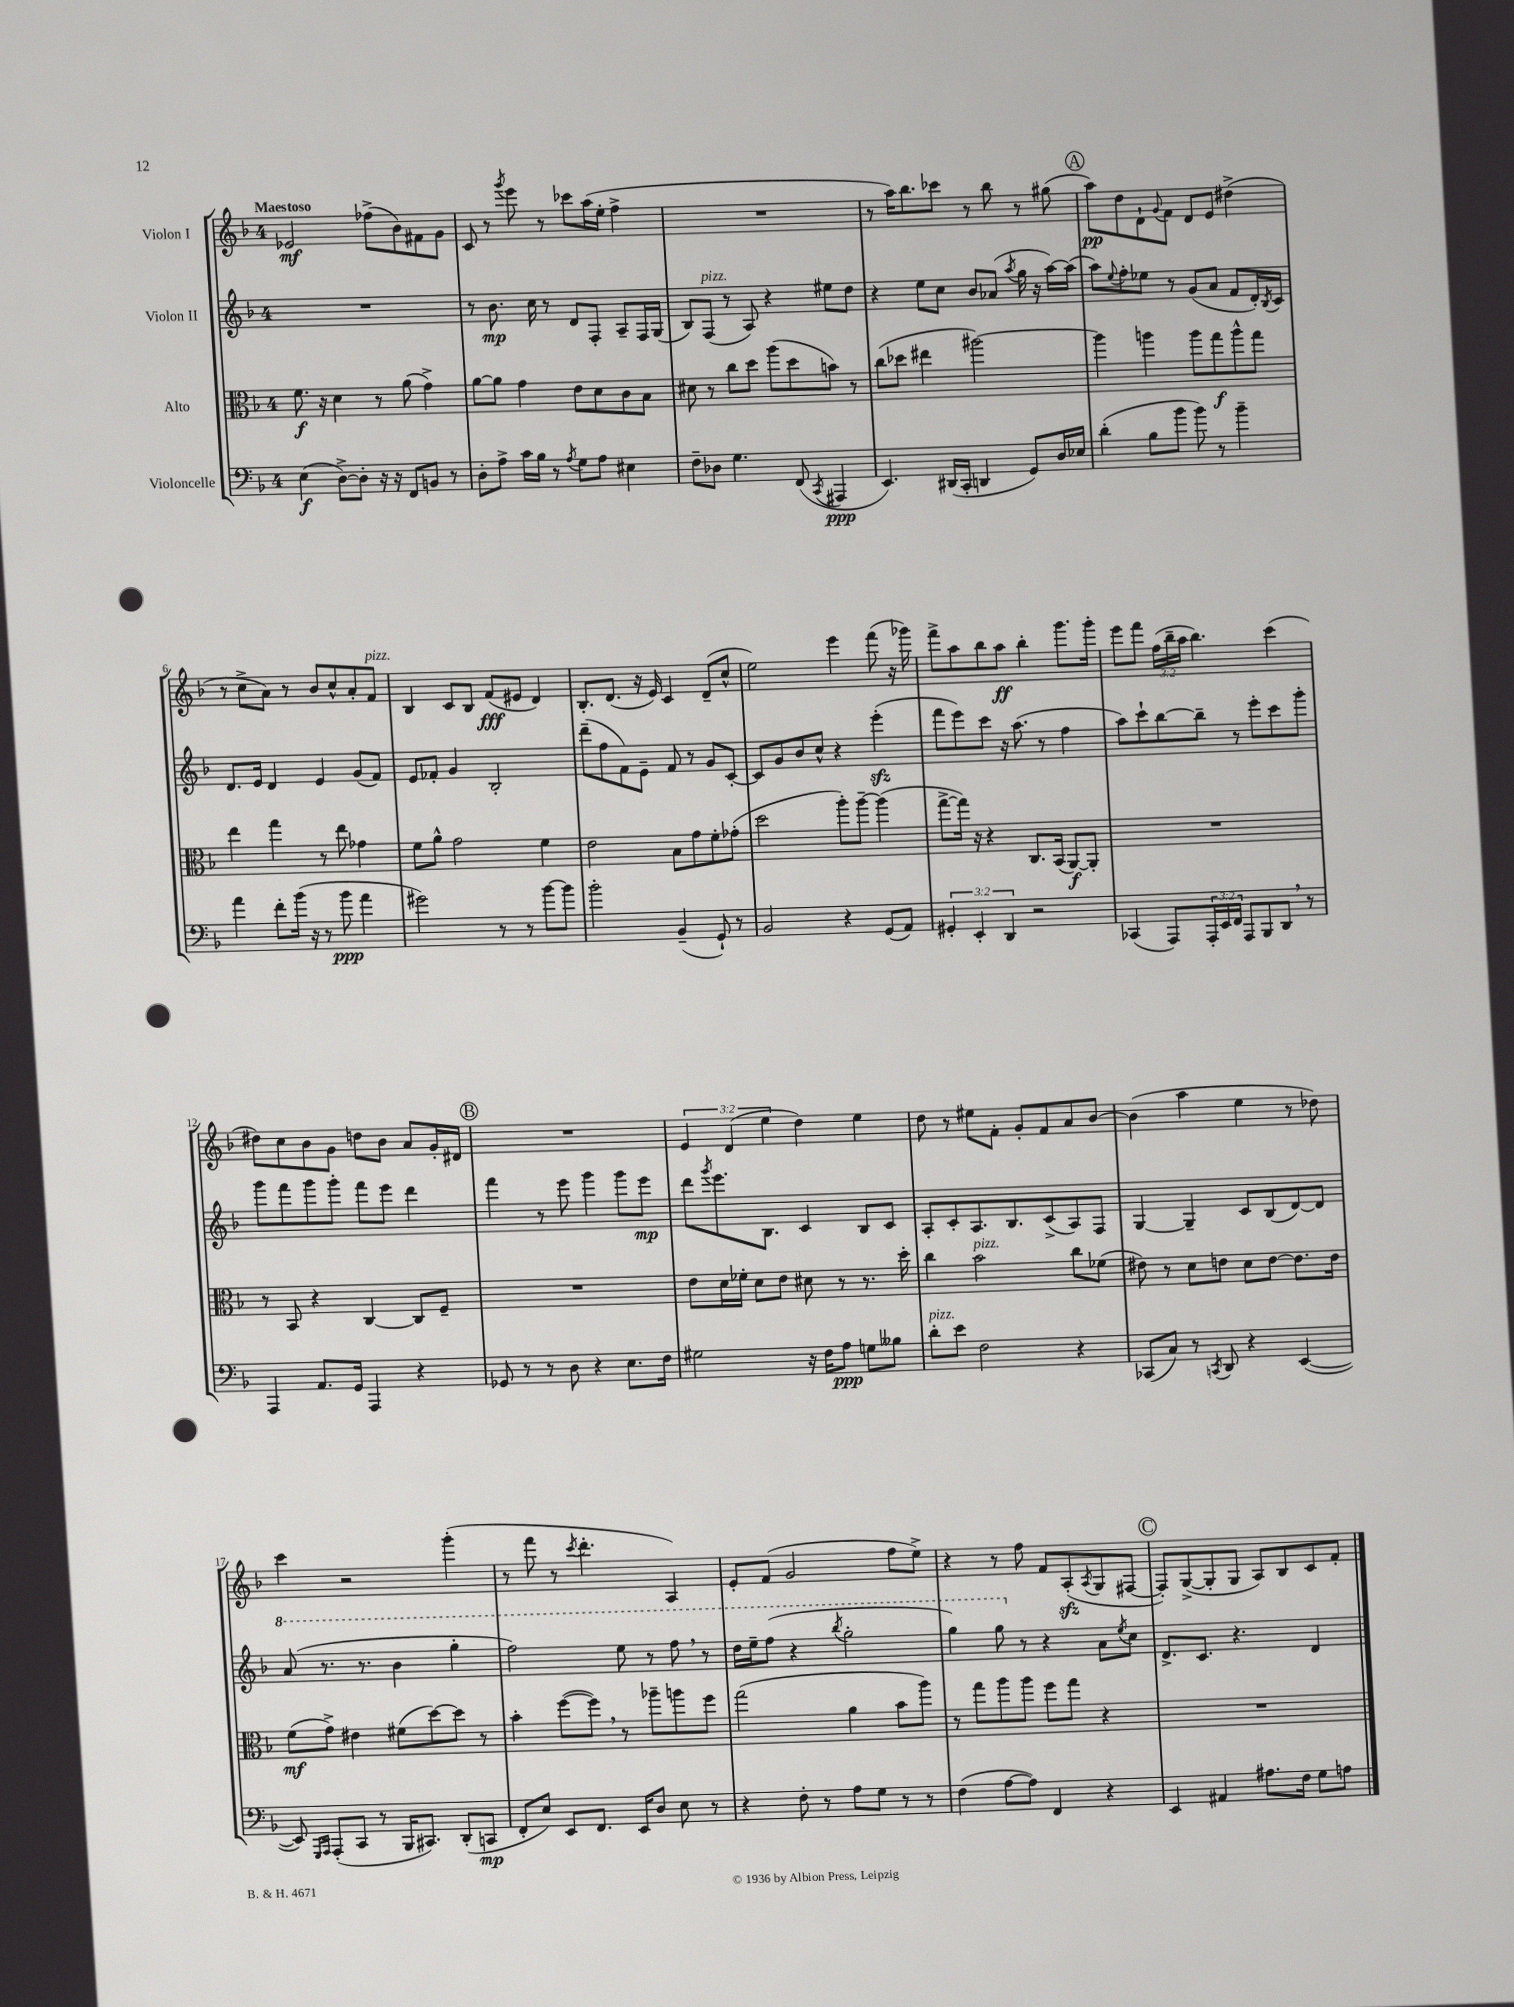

**kern	**dynam	**kern	**dynam	**kern	**dynam	**kern	**dynam
*part4	*part4	*part3	*part3	*part2	*part2	*part1	*part1
*staff4	*staff4	*staff3	*staff3	*staff2	*staff2	*staff1	*staff1
*I"Violoncelle	*	*I"Alto	*	*I"Violon II	*	*I"Violon I	*
*clefF4	*	*clefC3	*	*clefG2	*	*clefG2	*
*k[b-]	*	*k[b-]	*	*k[b-]	*	*k[b-]	*
*M4/4	*	*M4/4	*	*M4/4	*	*M4/4	*
=1	=1	=1	=1	=1	=1	=1	=1
!	!	!	!	!	!	!LO:TX:a:B:t=Maestoso	!
(4E\	f	8.f\	f	1r	.	2e-X/	mf
.	.	16r	.	.	.	.	.
[8D^\L)	.	4d\	.	.	.	.	.
8D'\J]	.	.	.	.	.	.	.
16r	.	8r	.	.	.	(8ff-X^\L	.
16r	.	.	.	.	.	.	.
8FF/L	.	(8a\	.	.	.	8b-\)	.
8BBn/J	.	4g^\)	.	.	.	8f#X\	.
8r	.	.	.	.	.	8g\J	.
=2	=2	=2	=2	=2	=2	=2	=2
8D'\L	.	[8a\L	.	8r	.	8c/	.
8A^\J	.	8a\J]	.	8.b-\	mp	8r	.
.	.	.	.	.	.	8qggg/	.
16c\LL	.	4g\	.	.	.	8eee\	.
16B-\JJ	.	.	.	16cc\	.	.	.
8r	.	.	.	8r	.	8r	.
8qA/	.	.	.	.	.	.	.
8G\L	.	8e\L	.	8d/L	.	8ccc-X\L	.
8A\J	.	8d\	.	8F'/J	.	(16aa\L	.
.	.	.	.	.	.	16ee'\JJ	.
4E#X\	.	8c\	.	8A~/L	.	4ff^\	.
.	.	8B-\J	.	16F/L	.	.	.
.	.	.	.	(16G/JJ	.	.	.
=3	=3	=3	=3	=3	=3	=3	=3
8F~\L	.	8d#X\	.	8B-/L)	.	1r	.
!	!	!	!	!LO:TX:a:i:t=pizz.	!	!	!
8D-X\J	.	8r	.	(8F/J	.	.	.
4.G\	.	8cc\L	.	8r	.	.	.
.	.	8dd\J	.	8A/)	.	.	.
.	.	(8aa\L	.	4r	.	.	.
(8FF/	.	8dd\	.	.	.	.	.
8qCC/	.	.	.	.	.	.	.
4AAA#X/	ppp	8bn\J)	.	8ee#X\L	.	.	.
.	.	8r	.	8dd\J	.	.	.
=4	=4	=4	=4	=4	=4	=4	=4
4.EE/)	.	(8cc\L	.	4r	.	8r	.
.	.	8dd-X\J	.	.	.	16aa\KL)	.
.	.	.	.	.	.	8.bb-\	.
.	.	4ee#X\	.	8ee\L	.	.	.
(16DD#X/LL	.	.	.	8cc\J	.	8ccc-X\J	.
16CC'/JJ	.	.	.	.	.	.	.
4DDn/	.	[2aa#X\)	.	8b-/L	.	8r	.
.	.	.	.	(8a-X/J	.	8bb-\	.
.	.	.	.	8qaa/	.	.	.
8GG/L)	.	.	.	16gg\	.	8r	.
.	.	.	.	16r	.	.	.
16D/L	.	.	.	[16aa\LL)	.	(8gg#X\	.
16E-X/JJ	.	.	.	(16aa\JJ]	.	.	.
!!LO:REH:place=s1:t=A
=5	=5	=5	=5	=5	=5	=5	=5
(4d'\	.	4aa#\]	.	8aa\L)	.	8aa\L)	pp
.	.	.	.	8qqee/	.	.	.
.	.	.	.	8ff'\	.	8dd\	.
8B-\L	.	4aan\	.	8ee-X\J	.	8d`\	.
.	.	.	.	.	.	8qqg/	.
8b-\J	.	.	.	8r	.	8f\J	.
8b-\)	.	8aa\L	.	(8g/L	.	8d/L	.
8r	.	8gg\	f	8a/J	.	8e/J	.
4b-~\	.	8aa^^\	.	8f/L	.	(4dd#X^\	.
.	.	8gg\J	.	16d'/L)	.	.	.
.	.	.	.	8qB-/	.	.	.
.	.	.	.	16c/JJ	.	.	.
!!LO:LB:g=z
=6	=6	=6	=6	=6	=6	=6	=6
4a\	.	4ee\	.	8.d/L	.	8r	.
.	.	.	.	.	.	8cc^\L	.
.	.	.	.	16e/Jk	.	.	.
8f'\L	.	4gg\	.	4d/	.	8a\J)	.
(16b-\Jk	.	.	.	.	.	8r	.
16r	.	.	.	.	.	.	.
8r	.	8r	.	4e/	.	8b-/L	.
8b-\	ppp	8ee\	.	.	.	8cc^^/	.
4a\	.	4g-X\	.	(8g/L	.	8a'/	.
!	!	!	!	!	!	!LO:TX:a:i:t=pizz.	!
.	.	.	.	8f/J)	.	8f/J	.
=7	=7	=7	=7	=7	=7	=7	=7
2g#X\)	.	8f\L	.	8e/L	.	4B-/	.
.	.	8a^^\J	.	8f-X'/J	.	.	.
.	.	2g\	.	4g/	.	8c/L	.
.	.	.	.	.	.	8B-/J	.
8r	.	.	.	2B-'/	.	(8f/L	fff
8r	.	.	.	.	.	8e#X/J	.
[8b-\L	.	4f\	.	.	.	4d/)	.
8b-\J]	.	.	.	.	.	.	.
=8	=8	=8	=8	=8	=8	=8	=8
2b-'\	.	2e\	.	(8ddd~\L	.	8.B-'/L	.
.	.	.	.	8ff\	.	.	.
.	.	.	.	.	.	(8.d/J	.
.	.	.	.	8f\)	.	.	.
.	.	.	.	8e~\J	.	16r	.
.	.	.	.	.	.	16e/)	.
(4BB-~/	.	8B-\L	.	8f/	.	4c/	.
.	.	8g\	.	8r	.	.	.
8GG`/)	.	8f'\	.	8g/L	.	(8d~/L	.
8r	.	(8g-X'\J	.	[8c'/J	.	8cc^^/J	.
=9	=9	=9	=9	=9	=9	=9	=9
2BB-/	.	2dd\	.	8c/L]	.	2ee\)	.
.	.	.	.	8g/	.	.	.
.	.	.	.	8b-/	.	.	.
.	.	.	.	8cc^^/J	.	.	.
4r	.	8aa'\L)	.	4r	.	4eee\	.
.	.	[8aa~\J	.	.	.	.	.
(8GG/L	.	(4aa\]	.	(4eeezz'\	.	(8fff\	.
8AA/J)	.	.	.	.	.	16r	.
.	.	.	.	.	.	16ggg-X\)	.
=10	=10	=10	=10	=10	=10	=10	=10
6GG#X'/	.	[8gg^\L	.	8fff\L	.	8fff^\L	.
.	.	16gg\Jk])	.	8eee\)	.	8aa\	.
6EE'/	.	.	.	.	.	.	.
.	.	16r	.	.	.	.	.
.	.	4r	.	8ccc\J	.	8bb-\	.
6DD/	.	.	.	.	.	.	.
.	.	.	.	16r	.	8aa\J	ff
.	.	.	.	(8.aa\	.	.	.
2r	.	8.C/L	.	.	.	4bb-'\	.
.	.	.	.	8r	.	.	.
.	.	(16BB-/Jk	.	.	.	.	.
.	.	[8AA/L)	f	4ff\	.	8.ggg\L	.
.	.	8AA'/J]	.	.	.	.	.
.	.	.	.	.	.	16ggg'\Jk	.
=11	=11	=11	=11	=11	=11	=11	=11
(4CC-X/	.	1r	.	8aa\L)	.	8eee\L	.
.	.	.	.	8ccc`\	.	8fff\J	.
8AAA/L)	.	.	.	[8bb-\	.	(24ff\LL	.
.	.	.	.	.	.	24bb-~\	.
.	.	.	.	.	.	24aa\JJ	.
24AAA'/L	.	.	.	8bb-~\J]	.	4.bb-\)	.
24EE/	.	.	.	.	.	.	.
24FF/JJ	.	.	.	.	.	.	.
8AAA/L	.	.	.	8r	.	.	.
8BBB-/	.	.	.	8eee'\L	.	.	.
8DD,/J	.	.	.	8ccc\	.	(4ccc\	.
8r	.	.	.	8ggg'\J	.	.	.
!!LO:LB:g=z
=12	=12	=12	=12	=12	=12	=12	=12
4AAA/	.	8r	.	8ggg\L	.	8dd#X\L)	.
.	.	8BB-/	.	8fff\	.	8cc\	.
8.AA/L	.	4r	.	8ggg\	.	8b-\	.
.	.	.	.	8ggg'\J	.	8g\J	.
16GG/Jk	.	.	.	.	.	.	.
4AAA/	.	[4C/	.	8fff\L	.	8ddn\L	.
.	.	.	.	8eee\J	.	8b-\J	.
4r	.	8C/L]	.	4ddd\	.	8a/L	.
.	.	8F~/J	.	.	.	16g'/L	.
.	.	.	.	.	.	16d#X/JJ	.
!!LO:REH:place=s1:t=B
=13	=13	=13	=13	=13	=13	=13	=13
8GG-X/	.	1r	.	4fff\	.	1r	.
8r	.	.	.	.	.	.	.
8r	.	.	.	8r	.	.	.
8D\	.	.	.	8eee\	.	.	.
4r	.	.	.	4ggg\	.	.	.
8.E\L	.	.	.	8ggg\L	.	.	.
.	.	.	.	8eee\J	mp	.	.
16F\Jk	.	.	.	.	.	.	.
=14	=14	=14	=14	=14	=14	=14	=14
2G#X\	.	8e\L	.	8ddd\L	.	6e/	.
.	.	.	.	8qggg/	.	.	.
.	.	16d\L	.	8.eee\	.	.	.
.	.	.	.	.	.	(6d/	.
.	.	16f-X'\JJ	.	.	.	.	.
.	.	8d\L	.	.	.	.	.
.	.	.	.	8.B-\J	.	.	.
.	.	.	.	.	.	6ee\	.
.	.	8e\J	.	.	.	.	.
16r	.	8d#X\	.	4c/	.	4dd\)	.
16F\KL	.	.	.	.	.	.	.
8A\J	ppp	8r	.	.	.	.	.
8Gn\L	.	8.r	.	8B-/L	.	4ee\	.
8B--X\J	.	.	.	8c/J	.	.	.
.	.	16dd'\	.	.	.	.	.
=15	=15	=15	=15	=15	=15	=15	=15
!LO:TX:a:i:t=pizz.	!	!	!	!	!	!	!
8d'\L	.	4cc\	.	8A'/L	.	8dd\	.
8e\J	.	.	.	8c'/	.	8r	.
!	!	!LO:TX:a:i:t=pizz.	!	!	!	!	!
2F\	.	2b-\	.	8.A/	.	8ee#X\L	.
.	.	.	.	.	.	8f'\J	.
.	.	.	.	8.B-/	.	.	.
.	.	.	.	.	.	8g'/L	.
.	.	.	.	(8c^/	.	8f/	.
4r	.	8cc\L	.	8A/)	.	8a/	.
.	.	(8f-X\J	.	8F/J	.	[8b-/J	.
=16	=16	=16	=16	=16	=16	=16	=16
(8CC-X/L	.	8e#X\)	.	[4G/	.	(4b-\]	.
8C/J)	.	8r	.	.	.	.	.
8r	.	8d\L	.	4G~/]	.	4aa\	.
8qCCn/	.	.	.	.	.	.	.
8DD/	.	8en\J	.	.	.	.	.
4r	.	8d\L	.	8c/L	.	4ee\	.
.	.	[8e\J	.	(8B-/	.	.	.
([4EE/	.	8.e\L]	.	[8d/)	.	8r	.
.	.	.	.	8d/J]	.	8dd-X\)	.
.	.	16e\Jk	.	.	.	.	.
!!LO:LB:g=z
=17	=17	=17	=17	=17	=17	=17	=17
*	*	*	*	*8va	*	*	*
8EE/])	.	(8f\L	mf	(8aa/	.	4ccc\	.
16qqGGG/LL	.	.	.	.	.	.	.
16qqAAA/JJ	.	.	.	.	.	.	.
(8AAA'/L	.	8g^\J)	.	8.r	.	.	.
8CC/J	.	4e#X\	.	.	.	2r	.
.	.	.	.	8.r	.	.	.
8r	.	.	.	.	.	.	.
16BBB-/KL	.	(8f#X\L	.	4bb-\	.	.	.
8.CC#X/J)	.	.	.	.	.	.	.
.	.	[8dd\)	.	.	.	.	.
(8DD'/L	.	8dd\J]	.	4ggg'\	.	(4ggg'\	.
8CCn/J	mp	8r	.	.	.	.	.
=18	=18	=18	=18	=18	=18	=18	=18
8FF'/L	.	4b-'\	.	2fff\)	.	8r	.
8E/J)	.	.	.	.	.	8fff\	.
8EE/L	.	([8ff\L	.	.	.	8r	.
.	.	.	.	.	.	8qccc/	.
8.FF/J	.	8ff,\J])	.	.	.	4.ddd'\	.
.	.	8r	.	8eee\	.	.	.
16EE/KL	.	.	.	.	.	.	.
8D/J	.	8aa-X~\L	.	8r	.	.	.
8E\	.	8aan\	.	8fff,\	.	4A/)	.
8r	.	8ff\J	.	8r	.	.	.
=19	=19	=19	=19	=19	=19	=19	=19
4r	.	(2gg\	.	16ddd\LL	.	8e'/L	.
.	.	.	.	16eee~\J	.	.	.
.	.	.	.	(8fff\J	.	(8f/J	.
8F'\	.	.	.	4r	.	2g/	.
8r	.	.	.	.	.	.	.
.	.	.	.	8qbbb-/	.	.	.
8A\L	.	4a\	.	2ggg'\	.	.	.
8G\J	.	.	.	.	.	.	.
8r	.	8b-\L	.	.	.	8ff\L	.
8r	.	8aa\J)	.	.	.	8ee^\J)	.
=20	=20	=20	=20	=20	=20	=20	=20
(4F\	.	8r	.	4ggg\)	.	4r	.
.	.	8gg\L	.	.	.	.	.
[8A\L	.	8aa\	.	8ggg\	.	8r	.
*	*	*	*	*X8va	*	*	*
8A\J])	.	8aa\J	.	8r	.	8ff\	.
4FF/	.	8ff\L	.	4r	.	8f/L	.
.	.	8gg\J	.	.	.	(8Azz'/	.
.	.	.	.	.	.	8qA/	.
4r	.	4r	.	8a\L	.	8G/	.
.	.	.	.	8qee/	.	.	.
.	.	.	.	8cc\J	.	[8F#X/J	.
!!LO:REH:place=s1:t=C
=21	=21	=21	=21	=21	=21	=21	=21
4EE/	.	1r	.	8.d^/L	.	8F#'/L])	.
.	.	.	.	.	.	([8G^/	.
.	.	.	.	8.c/J	.	.	.
4AA#X/	.	.	.	.	.	8G'/]	.
.	.	.	.	4.r	.	8G/J	.
8.A#X\L	.	.	.	.	.	8A/L)	.
.	.	.	.	.	.	8B-/	.
16F\Jk	.	.	.	.	.	.	.
8G\L	.	.	.	4d/	.	8c/	.
8An\J	.	.	.	.	.	8f'/J	.
==	==	==	==	==	==	==	==
*-	*-	*-	*-	*-	*-	*-	*-
